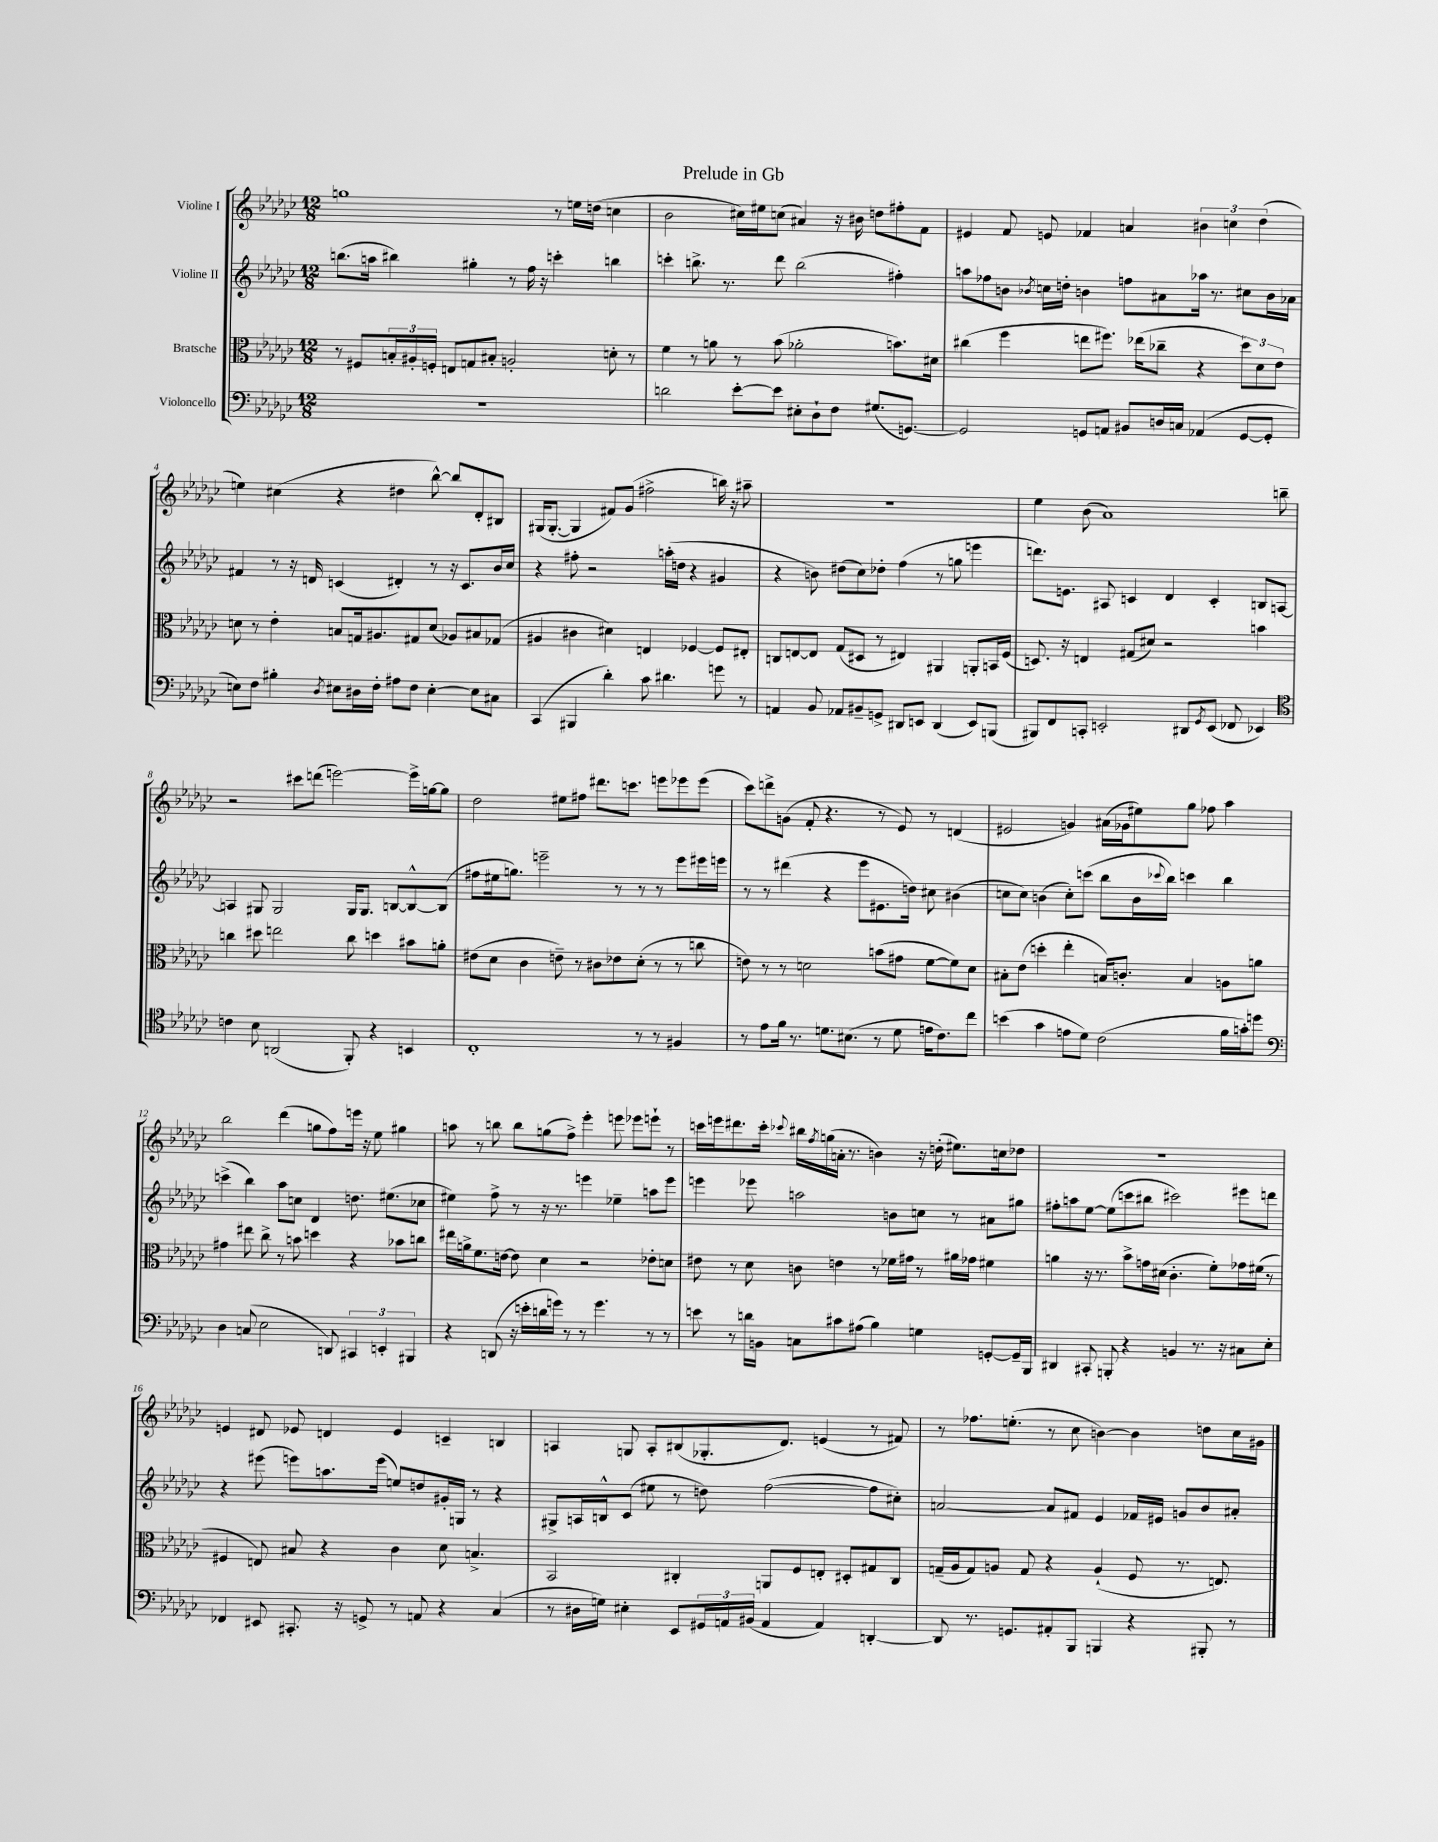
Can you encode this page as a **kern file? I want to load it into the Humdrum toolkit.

**kern	**kern	**kern	**kern
*staff4	*staff3	*staff2	*staff1
*clefF4	*clefC3	*clefG2	*clefG2
*k[b-e-a-d-g-c-]	*k[b-e-a-d-g-c-]	*k[b-e-a-d-g-c-]	*k[b-e-a-d-g-c-]
*M12/8	*M12/8	*M12/8	*M12/8
1.r	8r	(8.bb\L	1gg
.	8F#/L	.	.
.	.	16aa\Jk	.
.	24B'/L	4bb#\)	.
.	24A#'/	.	.
.	24F'/JJ	.	.
.	8E/L	.	.
.	8G/	4gg#'\	.
.	8B#'/J	.	.
.	2A'/	8r	.
.	.	16ff\	.
.	.	16r	.
.	.	4ccc'\	8r
.	.	.	16ee\LL
.	.	.	(16dd\JJ
.	8d'\	4bb\	4cc\
.	8r	.	.
=	=	=	=
2d\	4f\	4ccc'\	2b-\
.	8r	8.bb^\	.
.	8a\	.	.
.	.	8.r	.
[8e-'\L	8r	.	16cc#\LL)
.	.	.	16ee#\J
8e-\]J	(8b-\	8ddd-\	(8cc\J
8E#'\L	2a-'\	(2bb\	4a#/)
8D-`\	.	.	.
8F\J	.	.	16r
.	.	.	16b#\
(8.G#/L	.	.	8dd\L
.	8.b\L)	4ff#'\)	8ff#'\
[8.GG/J)	.	.	.
.	.	.	8f\J
.	16d#\Jk	.	.
=	=	=	=
2GG/]	(4cc#\	8aa\L	4e#/
.	.	8ff-\	.
.	4ff\	8b\J	8f/
.	.	8qb-/	.
.	.	16cc\LL	8e/
.	.	16dd'\JJ	.
8GG/L	8ee\L	4b\	4f-/
8AA/J	8.ff#\J)	.	.
8BB#/L	.	8ff\L	4a/
.	(16ee-\LK	.	.
16D/L	8cc-~\J	8a#\	.
16C/JJ	.	.	.
(4AA-/	4r	16aa-\Jk	6b#\
.	.	8.r	.
.	.	.	6cc\
[8GG/L	12dd-\L)	8cc#\L	.
.	12d-\	.	(6dd-\
8GG'/]J	.	16b\L	.
.	12e-\J	.	.
.	.	16a-\JJ	.
=	=	=	=
8E\L)	8d\	4f#/	4ee\)
8F\J	8r	.	.
4B#'\	4e-'\	8r	(4cc#\
.	.	16r	.
.	.	16d/	.
8qD-/	.	.	.
8E#\L	8B/L	(4c/	4r
16D#\L	16G/k	.	.
16F'\JJ	8.A#/	.	.
8A#\L	.	4d#'/)	4dd#\
8F\J	8G#/	.	.
[4E#'\	(8d/J	8r	[8bb-^^\)
.	8A-/L)	16r	8bb-/]L
.	.	8.c/L	.
8E#\]L	8B#/	.	8d-'/
8C#\J	(8G-/J	16b-/L	8B#/J
.	.	16cc-/JJ	.
=	=	=	=
(4CC-/	4A#/	4r	(16G#/LK
.	.	.	[8.G#'/J
4BBB#/	4c#\	8ff#'\	4G#/]
.	.	2r	.
4d-'\)	4d#\)	.	8f#/L)
.	.	.	(8g-/J
8c-\	4E/	.	2ff#^\
4.d#\	.	(16aa'\LL	.
.	.	16dd\JJ	.
.	[4F-/	4r	.
8g\	8F-/]L	4g#/	16bb\)
.	.	.	16r
8r	8E#'/J	.	8aa#~\
=	=	=	=
4AA/	8C/L	4r	1.r
.	[8E/	.	.
8BB-/	8E/]J	8b\)	.
8AA-/L	(8G-/L	(8dd#\L	.
8BB#~/	8D#/J	8cc-\)	.
8GG^/J	8r	8dd-'\J	.
8DD#/L	4E#/)	(4ff\	.
8EE/J	.	.	.
(4DD#/	4AA#/	8r	.
.	.	8gg\	.
8EE/L)	8AA'/L	4eee\	.
(8BBB/J	16BB/L	.	.
.	(16F/JJ	.	.
=	=	=	=
8BBB#/L)	8.D/)	8.ddd\L)	4ee-\
8FF/	.	.	.
.	16r	8.e\J	.
8CC'/J	4E/	.	(8b-\
2EE'/	.	8A#/	1a-)
.	(8G#/L	4c/	.
.	8d#/J)	.	.
.	2r	4d-/	.
8DD#/L	.	.	.
8qGG-/	.	.	.
(8EE/J	.	4c'/	.
8FF-/	.	.	.
4EE-/)	4b\	8B/L	.
.	.	[8A/J	8bb~\
=	=	=	=
*clefC4	*	*	*
4c\	4cc\	4A/]	2r
8B-\	8dd#\	8G#/	.
(2AA/	2ee\	2G#/	.
.	.	.	8ccc#\L
.	.	.	(8ddd\J
.	.	.	[2eee\)
8FF'/)	8cc\	16G#/LK	.
.	.	8.G#/J	.
4r	4dd\	.	.
.	.	[8B/L	.
4BB/	8b#\L	8B^^/_	16eee^\]LL
.	.	.	[16gg\J
.	8a'\J	(8B/]J	8gg\]J
=	=	=	=
1C-'	(8e#\L	8ff#\L	2dd-\
.	8d-\J	16ee#\k	.
.	.	8.gg\J)	.
.	4c-\	.	.
.	.	2eee~\	.
.	8e~\)	.	8ee#\L
.	8r	.	8ff#\J
.	8c#\L	.	8.ddd#\L
.	8e-\	8r	.
.	.	.	8.ccc\J
8r	(8d-'\J	8r	.
8r	8r	8r	8eee\L
4F#/	8r	8eee\L	8eee-\
.	8cc\	16eee#\L	(8eee-\J
.	.	16eee\JJ	.
=	=	=	=
8r	8e\)	8r	8ccc-\L)
8e-\L	8r	8r	8ddd^\
16f\Jk	8r	(4ddd#\	(8g\J
8.r	.	.	.
.	2d\	.	8f'/
8.d\L	.	4r	4.r
(8.B#\J	.	.	.
.	.	8eee-\L	.
8r	(8b\L	8.e#\	8r
8d\	8g#\J	.	8e-/)
.	.	16dd\Jk)	.
16e\LK	[8f\L	8cc#\	8r
8.c-\)	.	.	.
.	8f\])	(4b#\	(4d/
8cc-\J	8d\J	.	.
=	=	=	=
(4b\	8B#'\L	8cc\L	2e#/
.	(8e-\J	8cc\J)	.
4g-\	4dd'\	(4b\	.
8e\L	4ee-'\	8cc'\L)	4g/)
8d-\J)	.	(8ccc\J	.
(2c-\	16B/LK)	8bb-\L	(16a#\LL
.	8.c'/J	.	16g-\J
.	.	16b\L	8ee#\)
.	.	8qqccc-/	.
.	.	16bb-\JJ)	.
.	4B/	4ccc\	8gg-\J
.	.	.	8ff-\
16f\LL	8A\L	4bb-\	4aa-\
16g'\J)	.	.	.
8dd\J	8a\J	.	.
=	=	=	=
*clefF4	*	*	*
4D-\	4g#\	(4ccc^\	2bb-\
(8C/	8ee#\	4bb-\)	.
2E-\	8cc-^\	.	.
.	8r	8aa-\L	(4ddd-\
.	8b\	8cc\J	.
.	4dd\	4d-/	8gg\L
8DD/)	.	.	8ff\)
6CC#/	4r	8.dd\	16eee\Jk
.	.	.	16r
.	.	.	8ee-\
6EE'/	.	.	.
.	.	(8.ee#\L	.
.	8b-\L	.	4gg#\
6BBB#/	.	.	.
.	8cc\J	8cc-\J	.
=	=	=	=
4r	16ee#\LL	4ee#\)	8aa\
.	16a^\J	.	.
.	8.f\	.	8r
(8DD/	.	8ff^\	8bb\
.	[16e\Jk	.	.
16r	8e\]	8r	8bb\L
16e'\LL	.	.	.
16d\	4d-\	16r	(8gg\
16g\JJ)	.	8.r	.
8r	.	.	8ff^\J)
8r	2r	4eee\	4eee-'\
4.g\	.	.	.
.	.	4ee-~\	8eee\
.	.	.	8eee-\L
8r	8e-'\L	8aa\L	8eee`\J
8r	8d\J	8eee\J	8r
=	=	=	=
8e\	8e#\	4eee\	16ccc\LL
.	.	.	16eee\J
8r	8r	.	8.ddd#\
16d\LL	8d-\	8eee-\	.
16BB\JJ	.	.	16ccc'\Jk
.	.	.	8qqccc-/
8C\L	8c\	2aa\	16bb#\LL
.	.	.	8qff/
.	.	.	(16gg\
8c#\	4e\	.	16a'\JJ
.	.	.	8.r
(8A#\J	.	.	.
4B-\)	8r	.	4b\)
.	16f-\LL	8b\L	.
.	16g#\JJ	.	.
4G\	8r	8cc\J	16r
.	.	.	(16dd'\
.	16a#\LL	8r	8.ee#\L)
.	16g-\JJ	.	.
[8GG'/L	4f#\	8a#\L	.
.	.	.	16cc\k
16GG~/]L	.	8gg#\J	8dd-\J
16BBB-/JJ	.	.	.
=	=	=	=
4DD#/	4a\	8ff#'\L	1.r
.	.	8aa\	.
8CC#'/	16r	[8ee-\J	.
.	8.r	.	.
8BBB'/	.	(8ee-\]L	.
4r	8b-^\L	8ccc\	.
.	16g\L	8bb#\J	.
.	(16d#\JJ	.	.
4BB/	4.c-'\	2ccc#\)	.
8.r	.	.	.
.	8f'\L)	.	.
16r	.	.	.
8C#\L	16g-\L	8eee#\L	.
.	(16f#\JJ	.	.
8E-'\J	8r	8ddd\J	.
=	=	=	=
4FF-/	4F#/	4r	4e/
8EE#/	8E/)	(8eee#\	8d#/
8.CC#'/	8B#/	8eee\L)	8e-/
.	4r	8.aa\	4d/
16r	.	.	.
8GG^/	.	.	.
.	.	(16eee\Jk	.
8r	4c-\	8ee/L)	4e-/
8AA/	.	8dd/	.
4r	8d-\	16g#'/L	4c~/
.	.	16G/JJ	.
.	4.B^/	8r	.
(4C-/	.	4r	4B/
=	=	=	=
8r	2BB-/	8G#^/L	4A/
16D#\LL	.	16A/L	.
16G\JJ)	.	16B^^/J	.
4E#'\	.	(8c-/J	8G/
.	.	8ee#\	8A'/L
8EE-/L	4C#'/	8r	(8B#/
24GG#/L	.	8dd\)	8.G-'/
24AA/	.	.	.
(24BB#/JJ	.	.	.
4AA/	8AA/L	([2ff\	.
.	.	.	8.d-/J)
.	8F/	.	.
4AA/)	8E'/J	.	(4e/
.	8D#'/L	.	.
[4DD'/	8G#/	8ff\]L	8r
.	8C#/J	8cc#'\J)	8f#/)
=	=	=	=
8DD/]	(16G~/LL	[2a/	8r
.	16A-/J	.	.
8.r	8G/)	.	8.ff-\L
.	8A/J	.	.
8.GG/L	.	.	(8.ee'\J
.	8G/	.	.
8AA#'/	4r	8a/]L	8r
8BBB-/J	.	8f#/J	8cc-\
4BBB/	(4A`/	4e-/	[4b\)
4r	8F/	16f-/LL	4b\]
.	.	16e#/JJ	.
.	8.r	8g/L	.
8BBB#'/	.	8b-/	8dd\L
.	8.E/)	.	.
8r	.	8a#'/J	16cc-\L
.	.	.	16g#\JJ
==	==	==	==
*-	*-	*-	*-
